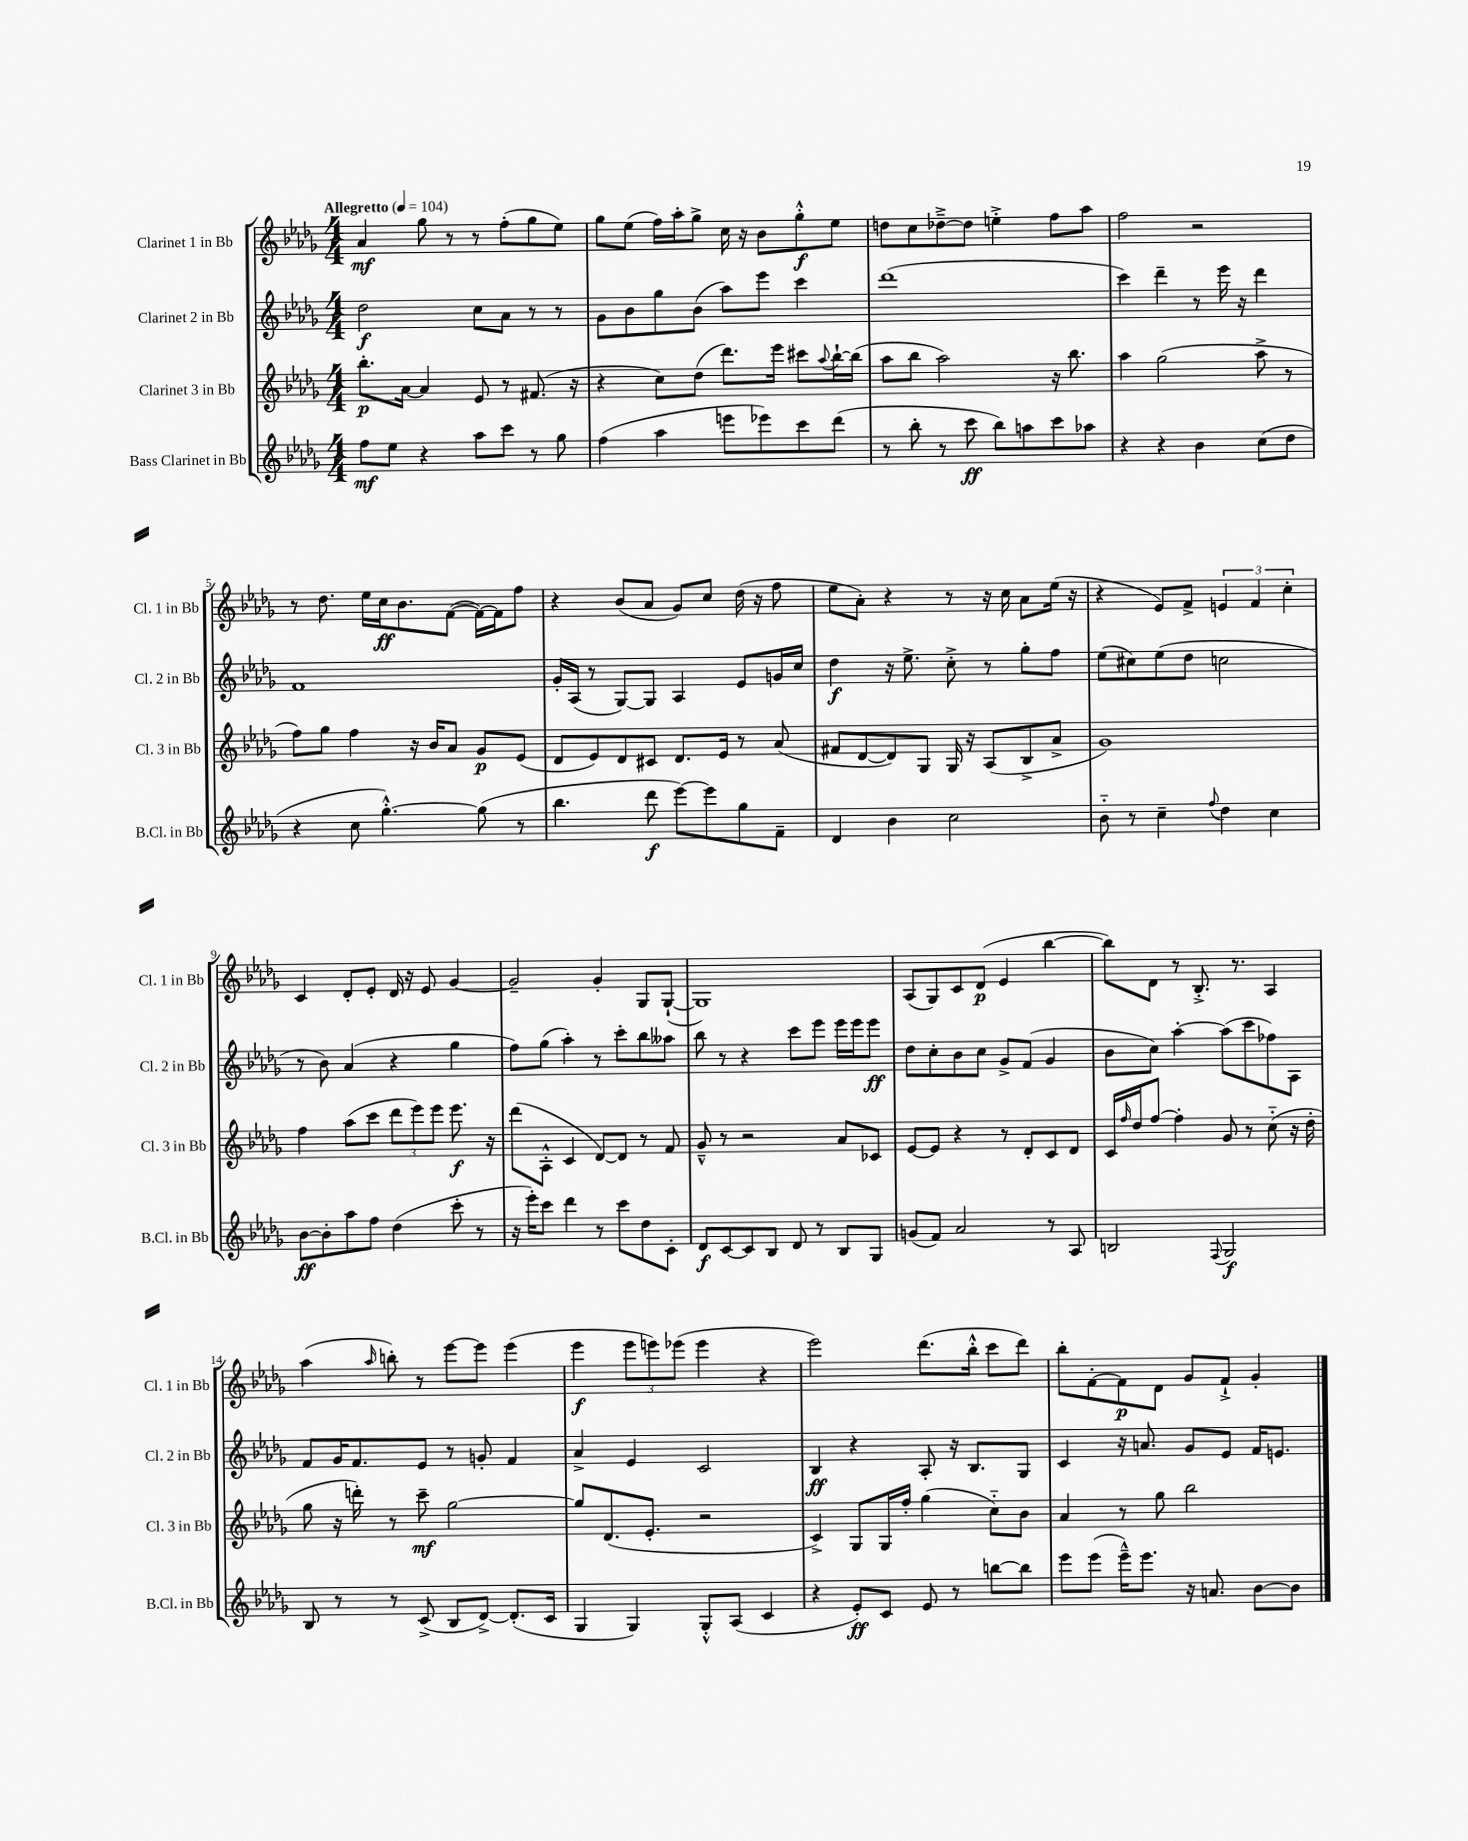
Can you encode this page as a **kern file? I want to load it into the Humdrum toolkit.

**kern	**kern	**kern	**kern
*staff4	*staff3	*staff2	*staff1
*clefG2	*clefG2	*clefG2	*clefG2
*k[b-e-a-d-g-]	*k[b-e-a-d-g-]	*k[b-e-a-d-g-]	*k[b-e-a-d-g-]
*M4/4	*M4/4	*M4/4	*M4/4
*MM104	*MM104	*MM104	*MM104
8ff	8.bb-'	2dd-	4a-
8ee-	.	.	.
.	[16a-	.	.
4r	4a-]	.	8gg-
.	.	.	8r
8aa-	8e-	8cc	8r
8ccc	8r	8a-	(8ff'
8r	(8.f#	8r	8gg-
8gg-	.	8r	8ee-)
.	16r	.	.
=	=	=	=
(4ff	4r	8g-	8gg-
.	.	8b-	(8ee-
4aa-	8cc)	8gg-	16ff)
.	.	.	16aa-'
.	(8dd-	(8b-	8gg-^
8eee	8.ddd-)	8aa-)	16cc
.	.	.	16r
8eee-)	.	8eee-	8b-
.	16eee-	.	.
8ccc	8ccc#	4ccc	8gg-'^^
.	8qqaa-	.	.
(8ddd-	[16bb-`	.	8ee-
.	(16bb-]	.	.
=	=	=	=
8r	8aa-	(1ddd-	8dd
8bb-'	8bb-	.	8cc
8r	2aa-)	.	[8dd-~^
8ccc	.	.	8dd-]
8bb-)	.	.	4ee'^
8aa	.	.	.
8ccc	16r	.	8ff
.	8.bb-	.	.
8aa-	.	.	8aa-
=	=	=	=
4r	4aa-	4ccc)	2ff
4r	(2gg-	4ddd-~	.
4b-	.	8r	2r
.	.	16eee-	.
.	.	16r	.
(8cc	8aa-^	4ddd-	.
8dd-	8r	.	.
=	=	=	=
4r	8ff)	1f	8r
.	8gg-	.	8.dd-
8cc	4ff	.	.
.	.	.	16ee-
[4.gg-'^^)	.	.	16cc
.	.	.	8.b-
.	16r	.	.
.	16b-	.	.
.	8a-	.	([8f
(8gg-]	8g-	.	16f_)
.	.	.	16f]
8r	(8e-	.	8ff
=	=	=	=
4.bb-	8d-	16g-'	4r
.	.	(16A-	.
.	8e-)	8r	.
.	8d-	[8G-)	(8b-
8ddd-	8c#	8G-]	8a-
[8eee-)	8.d-	4A-	8g-)
8eee-]	.	.	8cc
.	16e-	.	.
8gg-	8r	8e-	(16dd-
.	.	.	16r
8f~	(8a-	16g	8ff
.	.	16cc	.
=	=	=	=
4d-	8f#	4dd-	8ee-
.	[8d-	.	8a-')
4b-	8d-])	16r	4r
.	.	8.ee-^	.
.	8G-	.	.
2cc	16G-	8cc'^	8r
.	16r	.	.
.	(8A-	8r	16r
.	.	.	16cc
.	8B-^	8gg-'	8a-
.	8a-^	8ff	(16ee-
.	.	.	16r
=	=	=	=
8b-'~	1g-)	(8ee-	4r
8r	.	8cc#)	.
4cc~	.	(8ee-	8e-)
.	.	8dd-	8f^
8qqff	.	.	.
4dd-	.	2cc	6e
.	.	.	6f
4cc	.	.	.
.	.	.	6cc'
=	=	=	=
[8b-	4ff	8r	4c
8b-']	.	8b-)	.
8aa-	(8aa-	(4a-	8d-'
8ff	8ccc	.	8e-'
(4dd-	12ddd-	4r	16d-
.	.	.	16r
.	12eee-)	.	.
.	.	.	8e-
.	12eee-	.	.
8ccc'	8.eee-	4gg-	[4g-
8r	.	.	.
.	16r	.	.
=	=	=	=
16r	(8ddd-	8ff)	2g-~]
16eee-')	.	.	.
8ccc	8A-'^^	(8gg-	.
4ddd-	4c	4aa-')	.
8r	[8d-)	8r	4g-'
8ccc	8d-]	8ccc'	.
8dd-	8r	8bb-	8G-
8c'	8f	8aa--	([8G-`
=	=	=	=
8d-	8g-~^^	8bb-	1G-])
[8c	8r	8r	.
8c]	2r	4r	.
8B-	.	.	.
8d-	.	8ccc	.
8r	.	8eee-	.
8B-	8a-	16eee-	.
.	.	16eee-	.
8G-	8c-	8eee-	.
=	=	=	=
(8g	[8e-	8dd-	(8A-
8f)	8e-]	8cc'	8G-)
2a-	4r	8b-	8c
.	.	8cc	(8d-
.	8r	8g-^	4e-
.	8d-'	(8f	.
8r	8c	4g-	[4bb-
8A-	8d-	.	.
=	=	=	=
2B	16c	8b-	8bb-])
.	16qqff	.	.
.	16dd-	.	.
.	[8ff	8cc)	8d-
.	4ff']	[4aa-'	8r
.	.	.	8.B-'^
8qqF	.	.	.
2G-	8g-	(8aa-]	.
.	.	.	8.r
.	8r	8ccc	.
.	(8cc'~	8ff-)	4A-
.	16r	8A-	.
.	16dd-'	.	.
=	=	=	=
8B-	8gg-	8f	(4aa-
8r	16r	16g-	.
.	16ddd')	8.f	.
.	.	.	16qqaa-
8r	8r	.	8bb')
(8c^	8ccc~	8e-	8r
8B-	[2gg-	8r	[8eee-
[8d-^)	.	8g'	8eee-]
(8.d-']	.	4f	(4eee-
16c	.	.	.
=	=	=	=
4G-	8gg-]	4a-^	4eee-
.	(8.d-	.	.
4G-)	.	4e-	12eee-
.	8.e-'	.	.
.	.	.	12eee)
.	.	.	(12eee-
8G-'^^	2r	2c	4eee-
(8A-	.	.	.
4c	.	.	4r
=	=	=	=
4r	4c^)	4B-	2eee-)
8e-')	8G-	4r	.
8c	16G-	.	.
.	16ff'	.	.
8e-	(4gg-	8A-'	(8.ddd-
8r	.	16r	.
.	.	8.B-	16bb-'^^
[8bb	8cc'~)	.	8ccc
8bb]	8b-	8G-	8ddd-)
=	=	=	=
8eee-	4a-	4c	8bb-'
(8eee-	.	.	[8f'
16eee-~^^)	8r	16r	8f]
8.eee-	.	8.a	.
.	8gg-	.	8d-
16r	2bb-	8g-	8g-
8.a	.	.	.
.	.	8e-	8f`^
[8b-	.	16f	4g-'
.	.	8.e	.
8b-]	.	.	.
==	==	==	==
*-	*-	*-	*-
